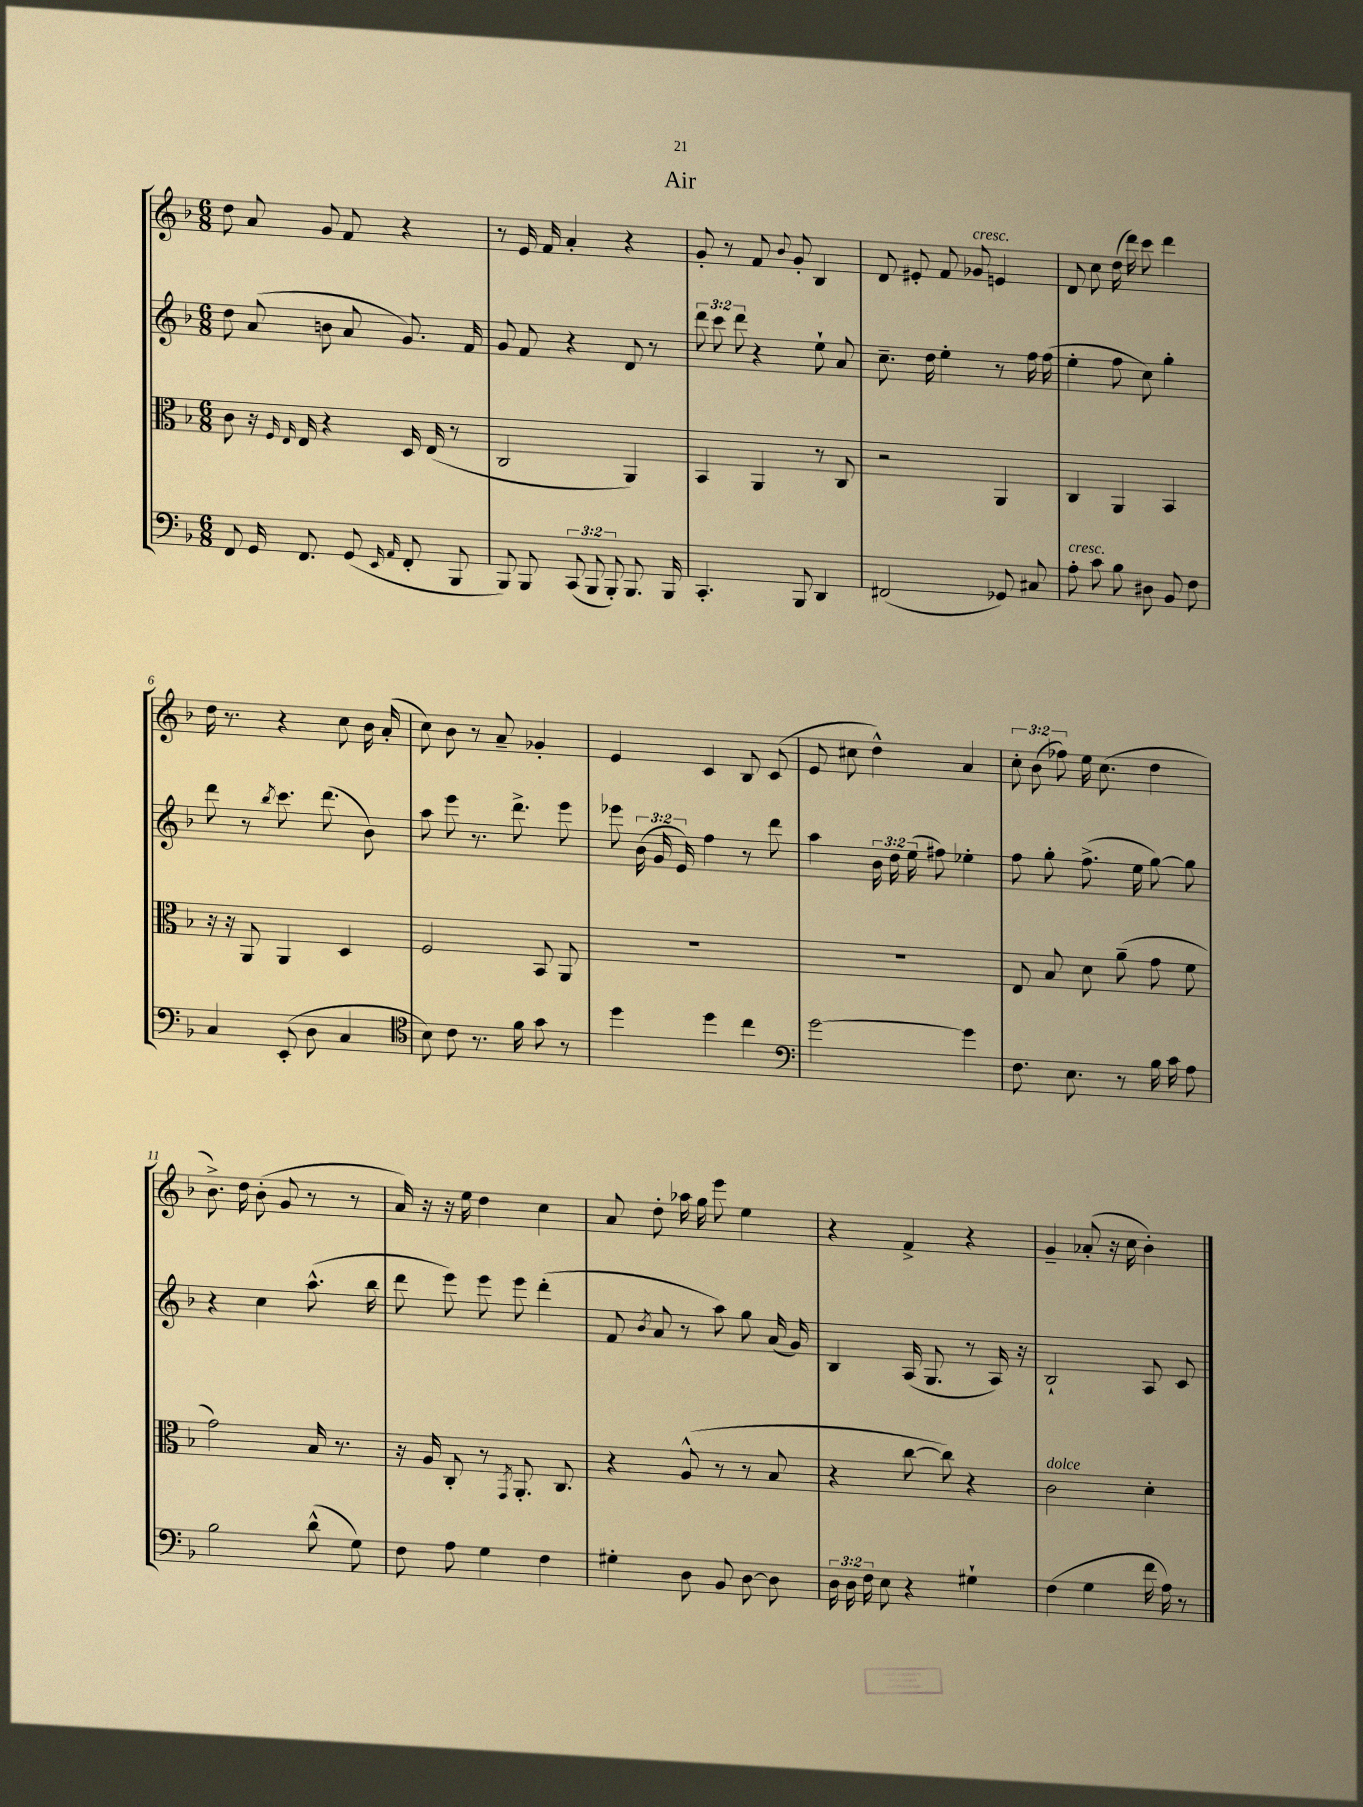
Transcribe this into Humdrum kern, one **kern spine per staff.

**kern	**kern	**kern	**kern
*staff4	*staff3	*staff2	*staff1
*clefF4	*clefC3	*clefG2	*clefG2
*k[b-]	*k[b-]	*k[b-]	*k[b-]
*M6/8	*M6/8	*M6/8	*M6/8
8FF	8c	8dd	8dd
16GG	16r	(8a	8a
.	16qqF	.	.
.	16qqE	.	.
8.FF	16E	.	.
.	4r	8b	8g
(8GG	.	8a	8f
16qqEE	.	.	.
16qqAA	.	.	.
8FF'	16D	8.g)	4r
.	(16E	.	.
8BBB-	8r	.	.
.	.	16f	.
=	=	=	=
8BBB-)	2C	8g	8r
8BBB-	.	8f	16e
.	.	.	16f
(12CC	.	4r	4a'
12BBB-	.	.	.
12BBB-')	.	.	.
8.BBB-	4AA)	8d	4r
.	.	8r	.
16BBB-	.	.	.
=	=	=	=
4.CC'	4BB-	12ddd	8g'
.	.	12ccc	.
.	.	.	8r
.	.	12ddd	.
.	4AA	4r	8f
.	.	.	8qqb-
8BBB-	.	.	8g'
4DD	8r	8ee`	4B-
.	8C	8a	.
=	=	=	=
(2FF#	2r	8.cc~	8d
.	.	.	8e#'
.	.	16dd	.
.	.	4ee'	8f
.	.	.	8g-
8GG-)	4AA	8r	4e
8C#	.	16ff	.
.	.	(16ff	.
=	=	=	=
8A'	4C	4ee'	8d
8c	.	.	8cc
8B-	4AA	8ff	(16dd
.	.	.	16ddd)
8D#	.	8cc)	8ccc
8BB-	4BB-	4gg'	4ddd
8F	.	.	.
=	=	=	=
4C	16r	8ddd	16dd
.	16r	.	8.r
.	8AA	8r	.
.	.	8qbb-	.
(8EE'	4AA	8.ccc	4r
8D	.	.	.
.	.	(8.ddd	.
4C	4D	.	8cc
.	.	8b-)	16b-
.	.	.	(16a'
=	=	=	=
*clefC4	*	*	*
8B-)	2F	8aa	8cc)
8c	.	8eee	8b-
8.r	.	8.r	8r
.	.	.	8a~
16f	.	8.ddd^	.
8g	8BB-	.	4g-'
8r	8AA	8eee	.
=	=	=	=
4dd	2.r	8eee-	4e
.	.	(24b-	.
.	.	24g	.
.	.	24e)	.
4dd	.	4ff	4c
4cc	.	8r	8B-
.	.	8ddd	(8c
=	=	=	=
*clefF4	*	*	*
[2g	2.r	4aa	8e
.	.	.	8cc#
.	.	24b-	4dd^^)
.	.	24dd	.
.	.	(24ee	.
.	.	8ff#)	.
4g]	.	4ee-'	4a
=	=	=	=
8.F	8E	8ff	12cc'
.	.	.	(12b-
.	8B-	8gg'	.
.	.	.	12ff-)
8.E	.	.	.
.	8d	(8.ff^	16ee
.	.	.	(8.cc
8r	(8a~	.	.
.	.	16ee	.
16B-	8g	[8gg)	4dd
16c	.	.	.
8A	8f	8gg]	.
=	=	=	=
2B-	2g)	4r	8.b-^)
.	.	.	16dd
.	.	4cc	(8b-'
.	.	.	8g
(8d^^	16B-	(8.aa^^	8r
.	8.r	.	.
8G)	.	.	8r
.	.	16bb-	.
=	=	=	=
8F	16r	8ddd	16a)
.	16A	.	16r
8A	8C'	8eee)	16r
.	.	.	16ee
4G	8r	8eee	4dd
.	8qGG	.	.
.	8.AA'	8eee	.
4F	.	(4ddd'	4cc
.	8.C	.	.
=	=	=	=
4G#'	4r	8f	8a
.	.	8qb-	.
.	.	8a	8dd'
8D	(8A^^	8r	16aa-
.	.	.	16gg
8BB-	8r	8aa)	8eee
[8D	8r	8gg	4ee
8D]	8B-	(16a	.
.	.	16g)	.
=	=	=	=
24D	4r	4B-	4r
24D	.	.	.
24F	.	.	.
8E	.	.	.
4r	[8cc	(16A	4f^
.	.	8.G	.
.	8cc])	.	.
4G#`	4r	8r	4r
.	.	16A)	.
.	.	16r	.
=	=	=	=
(4F	2c	2B-`	4g~
4G	.	.	(8a-'
.	.	.	16r
.	.	.	16cc
16f	4d'	8A	4b-')
16A)	.	.	.
8r	.	8c	.
==	==	==	==
*-	*-	*-	*-
